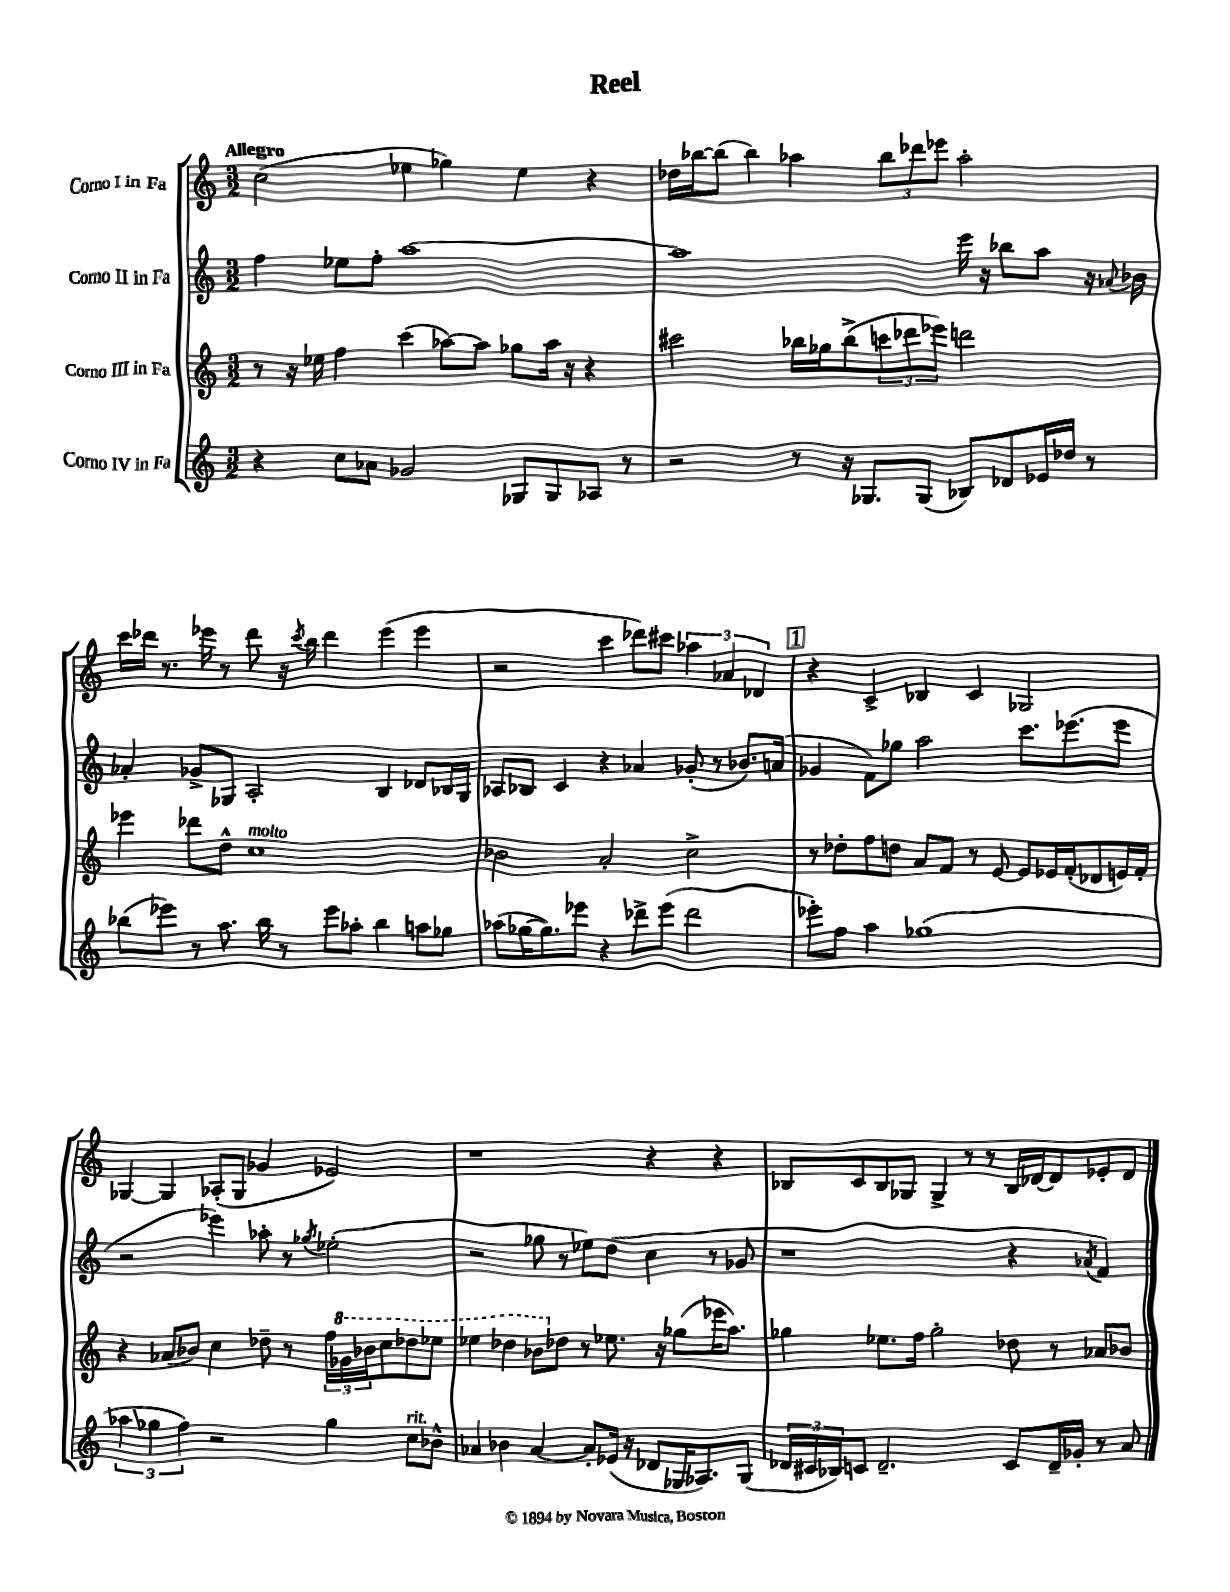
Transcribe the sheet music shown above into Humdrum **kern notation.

**kern	**kern	**kern	**kern
*staff4	*staff3	*staff2	*staff1
*clefG2	*clefG2	*clefG2	*clefG2
*k[]	*k[]	*k[]	*k[]
*M3/2	*M3/2	*M3/2	*M3/2
4r	8r	4ff\	(2cc\
.	16r	.	.
.	16ee-\	.	.
8cc\L	4ff\	8ee-\L	.
8a-\J	.	8ff'\J	.
2g-/	(4ccc\	[1aa	4ee-\
.	[8aa-\L)	.	4gg-\)
.	8aa-\]J	.	.
8G-/L	8gg-\L	.	4ee-\
8G-/	16aa-\Jk	.	.
.	16r	.	.
8A-/J	4r	.	4r
8r	.	.	.
=	=	=	=
2r	2ccc#\	1aa]	16dd-\LL
.	.	.	[16bb-\J
.	.	.	(8bb-\]J
.	.	.	4bb-\)
8r	16bb-\LL	.	4aa-\
.	16gg-\J	.	.
16r	(8bb-^\	.	.
8.G-/L	.	.	.
.	12ccc\	.	12bb-\L
.	12ddd-\	.	12ddd-\
(8G-/J	.	.	.
.	12eee-\J)	.	12eee-\J
8B-/L)	2ddd\	16eee\	2aa-'\
.	.	16r	.
8d-/	.	8bb-\L	.
16e-/L	.	8aa\J	.
16dd-/JJ	.	.	.
8r	.	16r	.
.	.	8qqa-/	.
.	.	16b-\	.
=	=	=	=
(8bb-\L	4eee-\	4a-'/	16ccc\LL
.	.	.	16ddd-\JJ
8eee-\J)	.	.	8.r
8r	8ddd-\L	8g-^/L	.
.	.	.	16eee-\
8.aa\	8dd^^\J	8G-/J	8r
.	1cc	2A'/	8ddd-\
16bb-\	.	.	.
8r	.	.	16r
.	.	.	8qccc/
.	.	.	16bb\
8eee-\L	.	.	4ddd-\
8aa-'\J	.	.	.
4bb-\	.	4B/	(4eee-\
8aa\L	.	8d-/L	4eee-\
8gg-\J	.	16B-/L	.
.	.	16G-/JJ	.
=	=	=	=
(8aa-\L	2b-\	8A-/L	2r
[16gg-\K	.	8B-/J	.
8.gg-\])	.	.	.
.	.	4c/	.
8eee-\J	.	.	.
4r	2a'/	4r	4ccc\
8ddd-^\L	.	4a-/	8ddd-\L)
(8eee-\J	.	.	8ccc#\J
2ddd-\	2cc^\	(8g-'/	6aa-\
.	.	8r	.
.	.	.	6a-/
.	.	8.b-/L)	.
.	.	.	6d-/
.	.	(16a/Jk	.
=	=	=	=
8eee-'\L)	8r	4g-/	4r
8ff\J	8dd-'\L	.	.
4aa\	8ff\	8f\L)	4c^/
.	8dd\J	8gg-\J	.
(1gg-	8a/L	2aa\	4B-/
.	8f/J	.	.
.	8r	.	4c/
.	[8e/	.	.
.	8e/]L	8.ccc\L	2G-/
.	16e-/L	.	.
.	(16f'/J	(8.eee-\	.
.	8d-/	.	.
.	16e/L)	8eee-\J	.
.	16f'/JJ	.	.
=	=	=	=
6aa-\	4r	2r	[4G-/
6gg-\	.	.	.
.	(8a-/L	.	4G-/]
6ff\)	.	.	.
.	8b-/J)	.	.
2r	4cc\	4eee-\)	(8A-'/L
.	.	.	8G-/J
.	8dd-~\	8aa-'\	4g-/
.	8r	8r	.
.	.	8qgg-/	.
4gg-\	24ff\LL	(2ee-'\	2e-/)
.	24gg-\	.	.
.	24bb-\J	.	.
.	8ccc\	.	.
8cc\L	8ddd-\	.	.
8b-^^\J	8eee-\J	.	.
=	=	=	=
4a-/	4eee-\	2r	1r
4b-\	4ddd-\	.	.
[4a-/	8bb-\L	8gg-\	.
.	8dd-\J	8r	.
8a-'/]L	8r	8ee-\L)	.
(16e-/Jk	8.ee-\	(8dd\J	.
16r	.	.	.
8d-/L	.	4cc\	4r
.	16r	.	.
16G-/K	(8gg-\L	.	.
8.A-/)	.	.	.
.	16eee-\K	8r	4r
.	8.aa\J)	.	.
(8G-/J	.	8g-/	.
=	=	=	=
24d-/LL	4gg-\	1r	8B-/L
24c#/	.	.	.
24B-/J)	.	.	.
8c/J	.	.	8c/
2.d-~/	8.ee-\L	.	8B-/
.	.	.	8G-/J
.	16ff\Jk	.	.
.	2gg-'\	.	4G-^/
.	.	.	8r
.	.	.	8r
8c/L	8dd-\	4r	16B-/LL
.	.	.	[16d-/J
16d-~/L	8r	.	8d-/]
16g-'/JJ	.	.	.
.	.	8qa-/	.
8r	8a-/L	4f/)	8e-'/
8a/	8b-/J	.	8d-/J
==	==	==	==
*-	*-	*-	*-
